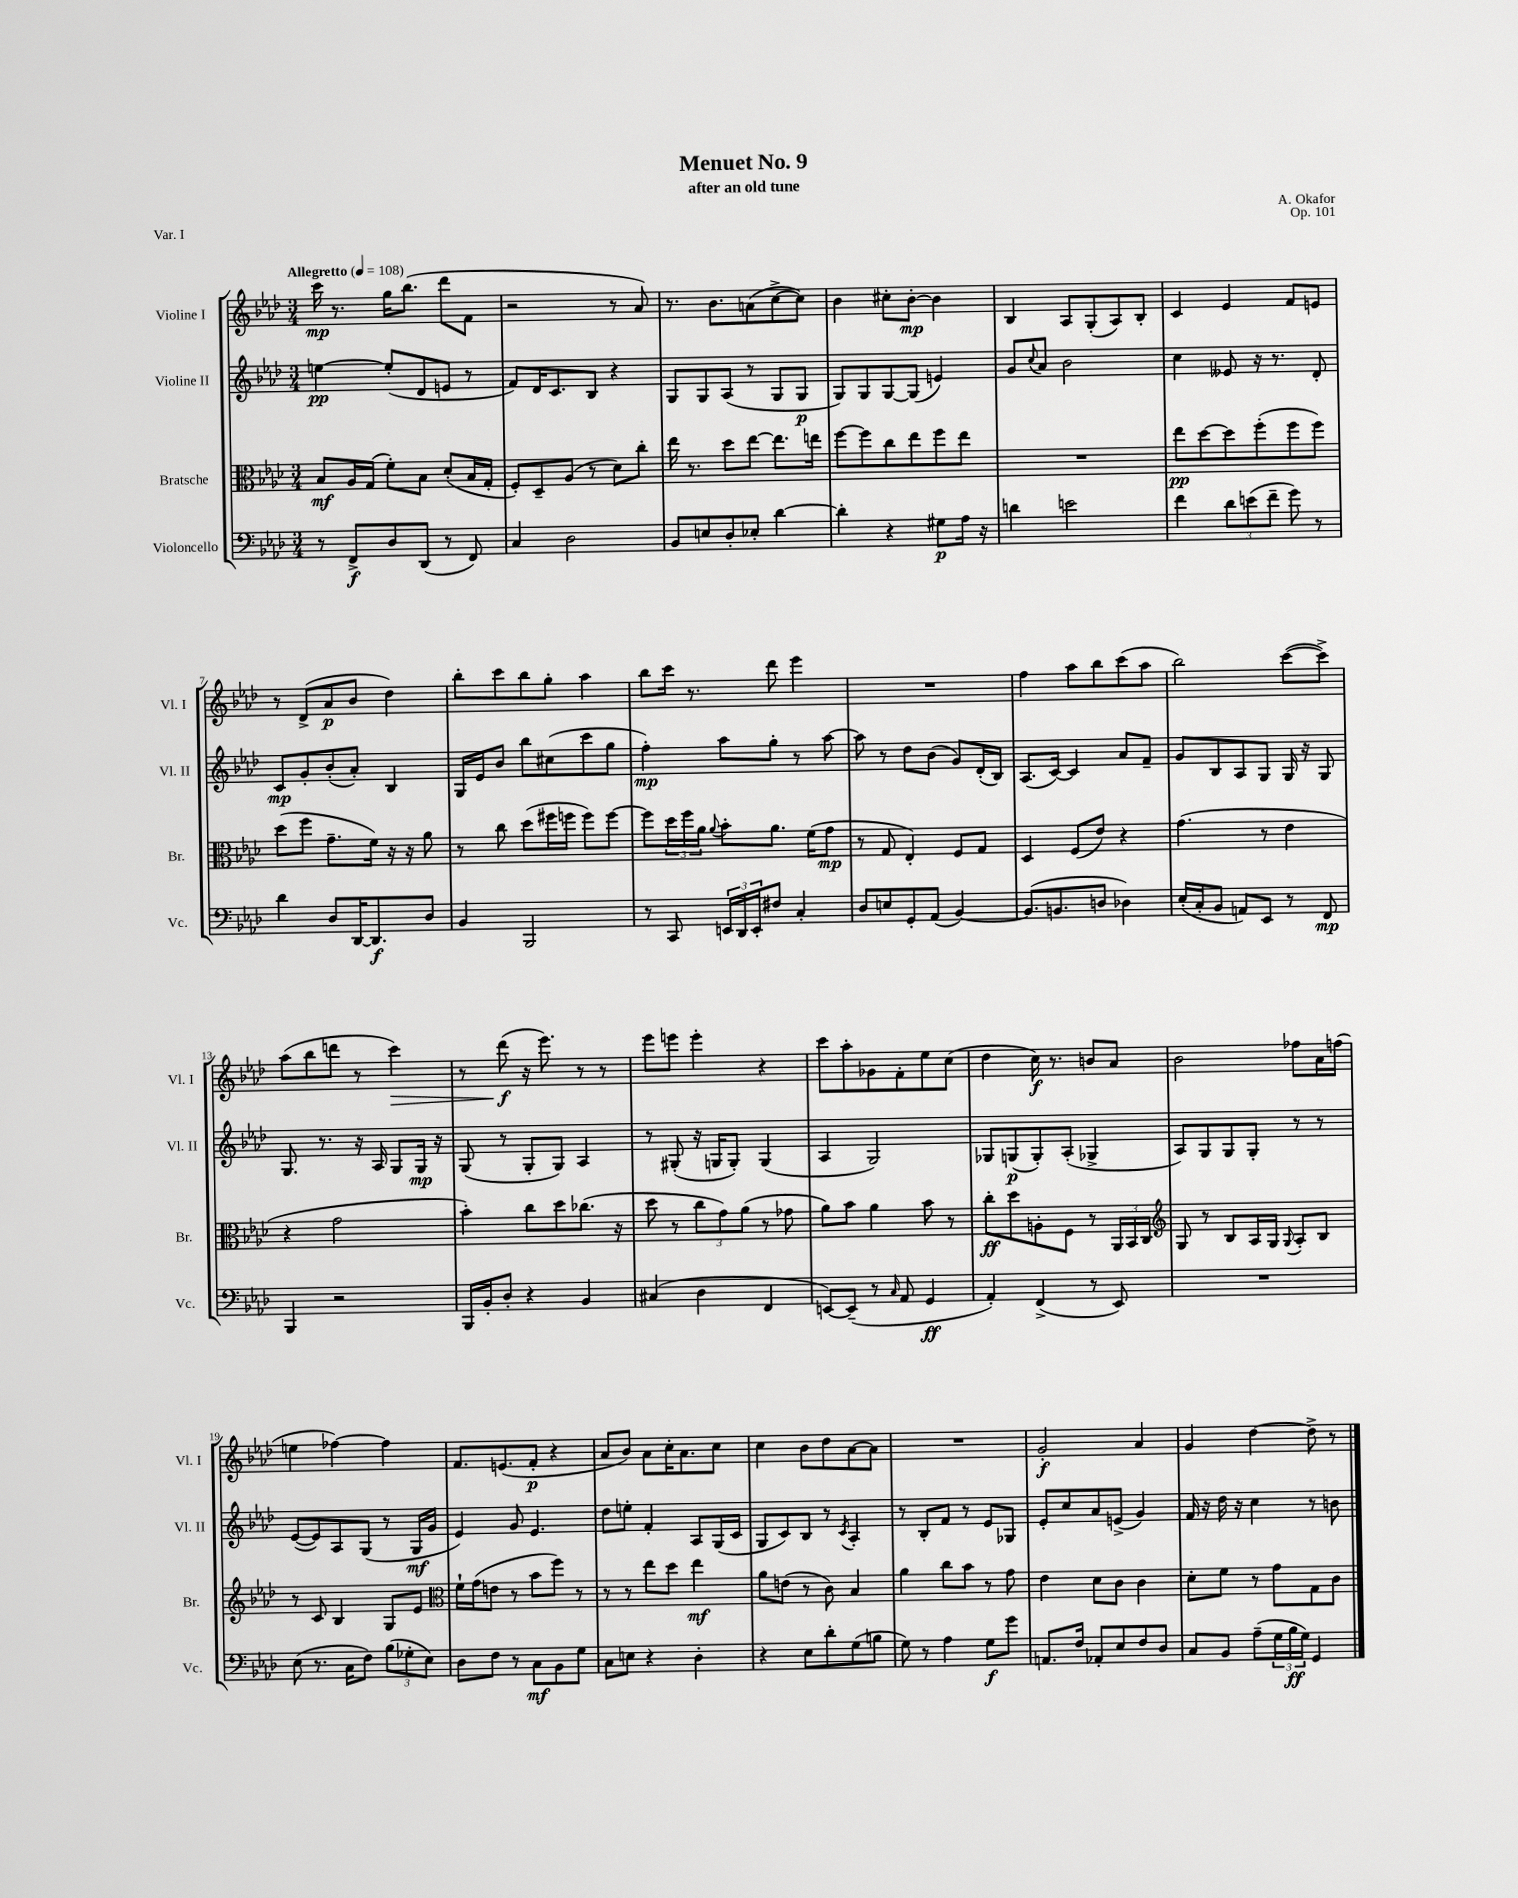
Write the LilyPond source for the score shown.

\header { title = "Menuet No. 9" composer = "A. Okafor" subtitle = "after an old tune" opus = "Op. 101" piece = "Var. I" }
<<
\new StaffGroup <<
\new Staff = "s0" \with { instrumentName = "Violine I" shortInstrumentName = "Vl. I" } {
    \clef treble \key aes \major \numericTimeSignature \time 3/4 \tempo "Allegretto" 4 = 108
    c'''16\mp r8. g''16 bes''8.( des'''8 f'8 |
    r2 r8 aes'8) |
    r8. bes'8. a'8( c''8~-> c''8) |
    bes'4 cis''8-. bes'8~-.\mp bes'4 |
    bes4 aes8 g8-.( aes8) bes8-. |
    c'4 ees'4 f'8 e'8 |
    r8 des'8->( aes'8\p bes'8 des''4) |
    bes''8-. c'''8 bes''8 g''8-. aes''4 |
    bes''8 c'''16 r8. des'''8 ees'''4 |
    R2. |
    f''4 aes''8 bes''8 c'''8( aes''8 |
    bes''2) c'''8~( c'''8->) |
    aes''8( bes''8 d'''8 r8 c'''4\>) |
    r8 des'''8\f\!( r16 ees'''8.) r8 r8 |
    ees'''8 e'''8 e'''4-. r4 |
    c'''8 aes''8-. ges'8 f'8-. ees''8 c''8( |
    des''4 c''16\f) r8. b'8 aes'8 |
    bes'2 fes''8 aes'16 f''16( |
    e''4 fes''4~) fes''4 |
    f'8. e'8.( f'8-.\p r4 |
    aes'8 bes'8) aes'8 c''16-. aes'8. c''8 |
    c''4 bes'8 des''8 aes'8~ aes'8 |
    R2. |
    g'2-.\f aes'4 |
    g'4 des''4~ des''8-> r8 \bar "|." |
}
\new Staff = "s1" \with { instrumentName = "Violine II" shortInstrumentName = "Vl. II" } {
    \clef treble \key aes \major \numericTimeSignature \time 3/4
    e''4~\pp e''8-.( des'8 e'8 r8 |
    f'8) des'16 c'8. bes8 r4 |
    g8 g8 aes8( r8 g8 g8\p |
    g8) g8 g8~ g8( e'4) |
    g'8 \appoggiatura { c''8 } aes'8 bes'2 |
    c''4 eeses'8 r16 r8. des'8-. |
    c'8\mp g'8-. bes'8-.( aes'8-.) bes4 |
    g16 ees'16 bes'8 bes''8 cis''8( c'''8 g''8 |
    f''4-.\mp) aes''8 g''8-. r8 aes''8~ |
    aes''8 r8 des''8 bes'8( g'8) des'16-.( bes16) |
    aes8.( c'16~) c'4 aes'8 f'8-- |
    g'8 bes8 aes8 g8 g16 r16 g8 |
    g8. r8. r16 aes16 g8 g16\mp r16 |
    g8( r8 g8-. g8) aes4 |
    r8 gis8-.( r16 g16 g8-.) g4( |
    aes4 g2) |
    ges8 g8\p( g8-.) aes8-.( ges4-> |
    aes8) g8 g8 g8-. r8 r8 |
    ees'8~( ees'8) aes8 g8( r8 g16\mf g'16 |
    ees'4) g'8 ees'4. |
    des''8 e''8-. f'4-. aes8 g16( c'16 |
    g8 c'8) bes8 r8 \acciaccatura { c'8 } aes4-. |
    r8 bes8-. f'8 r8 ees'8 ges8 |
    ees'8-. c''8 aes'8 e'8->( g'4) |
    f'16 r16 des''16 r16 c''4 r8 b'8 \bar "|." |
}
\new Staff = "s2" \with { instrumentName = "Bratsche" shortInstrumentName = "Br." } {
    \clef alto \key aes \major \numericTimeSignature \time 3/4
    bes8\mf aes16 g16( f'8-.) bes8 des'8-.( bes16 g16-. |
    f8-.) des8-- aes8( r8 des'8) c''8-. |
    ees''16 r8. des''8 ees''8~ ees''8. e''16 |
    f''8~ f''8 c''8 ees''8 f''8 ees''8 |
    R2. |
    ees''8\pp des''8~ des''8 f''8-.( f''8 f''8) |
    des''8( f''8 g'8.-- f'16) r16 r16 aes'8 |
    r8 c''8 des''8( fis''16 f''16 f''8) f''8~ |
    f''8 \tuplet 3/2 { des''16 f''16 aes'16 } \appoggiatura { aes'8 } bes'8-. aes'8. f'16( g'8\mp |
    r8 g8 ees4-.) f8 g8 |
    des4 f8( ees'8) r4 |
    g'4.( r8 ees'4 |
    r4 g'2 |
    bes'4-.) c''8 des''8 ces''8.( r16 |
    des''8 r8 \tuplet 3/2 { c''8 g'8) aes'8( } r8 ges'8 |
    aes'8) bes'8 aes'4 bes'8 r8 |
    c''8-.\ff des''8 a8-. f8 r8 \tuplet 3/2 { aes,16 bes,16 c16 } |
    \clef treble g8 r8 bes8 aes16 g16 \appoggiatura { g8 } aes8-. bes8 |
    r8 c'8 bes4 g8 ees'8 |
    \clef alto f'16-! g'16( e'8 r8 bes'8 f''8) r8 |
    r8 r8 ees''8 des''8 ees''4\mf |
    aes'8 e'8( r8 c'8) bes4 |
    aes'4 c''8 bes'8 r8 g'8 |
    ees'4 des'8 c'8 c'4 |
    des'8-. f'8 r8 g'8 g8 c'8 \bar "|." |
}
\new Staff = "s3" \with { instrumentName = "Violoncello" shortInstrumentName = "Vc." } {
    \clef bass \key aes \major \numericTimeSignature \time 3/4
    r8 f,8->\f des8 des,8( r8 f,8) |
    c4 des2 |
    bes,8 e8 des8-. ees8-. des'4~ |
    des'4-. r4 gis8\p aes16 r16 |
    d'4 e'2 |
    f'4 \tuplet 3/2 { des'8 e'8( f'8-- } g'8) r8 |
    des'4 des8 des,16~ des,8.\f des8 |
    bes,4 bes,,2 |
    r8 c,8 \tuplet 3/2 { e,16 des,16 e,16-. } fis8 c4-. |
    des8 e8 g,8-. aes,8( bes,4~) |
    bes,8.( b,8. d8 des4) |
    ees16-.( c16-. bes,8 a,8) ees,8 r8 f,8\mp |
    bes,,4 r2 |
    bes,,16 bes,16-. des8-. r4 bes,4 |
    cis4( des4 f,4 |
    e,8~) e,8--( r8 \grace { c16 } aes,8 g,4\ff |
    aes,4-.) f,4->( r8 ees,8) |
    R2. |
    ees8( r8. c16 f8) \tuplet 3/2 { bes8( ges8-. ees8) } |
    des8 f8 r8 c8\mf bes,8 g8 |
    c8 e8 r4 des4-. |
    r4 ees8 des'8-. g8( b8 |
    g8) r8 aes4 g8\f g'8 |
    a,8. f16 aes,8-. ees8 f8 des8 |
    c8 bes,8 aes8--( \tuplet 3/2 { g16 bes16\ff g16) } g,4 \bar "|." |
}
>>
>>
